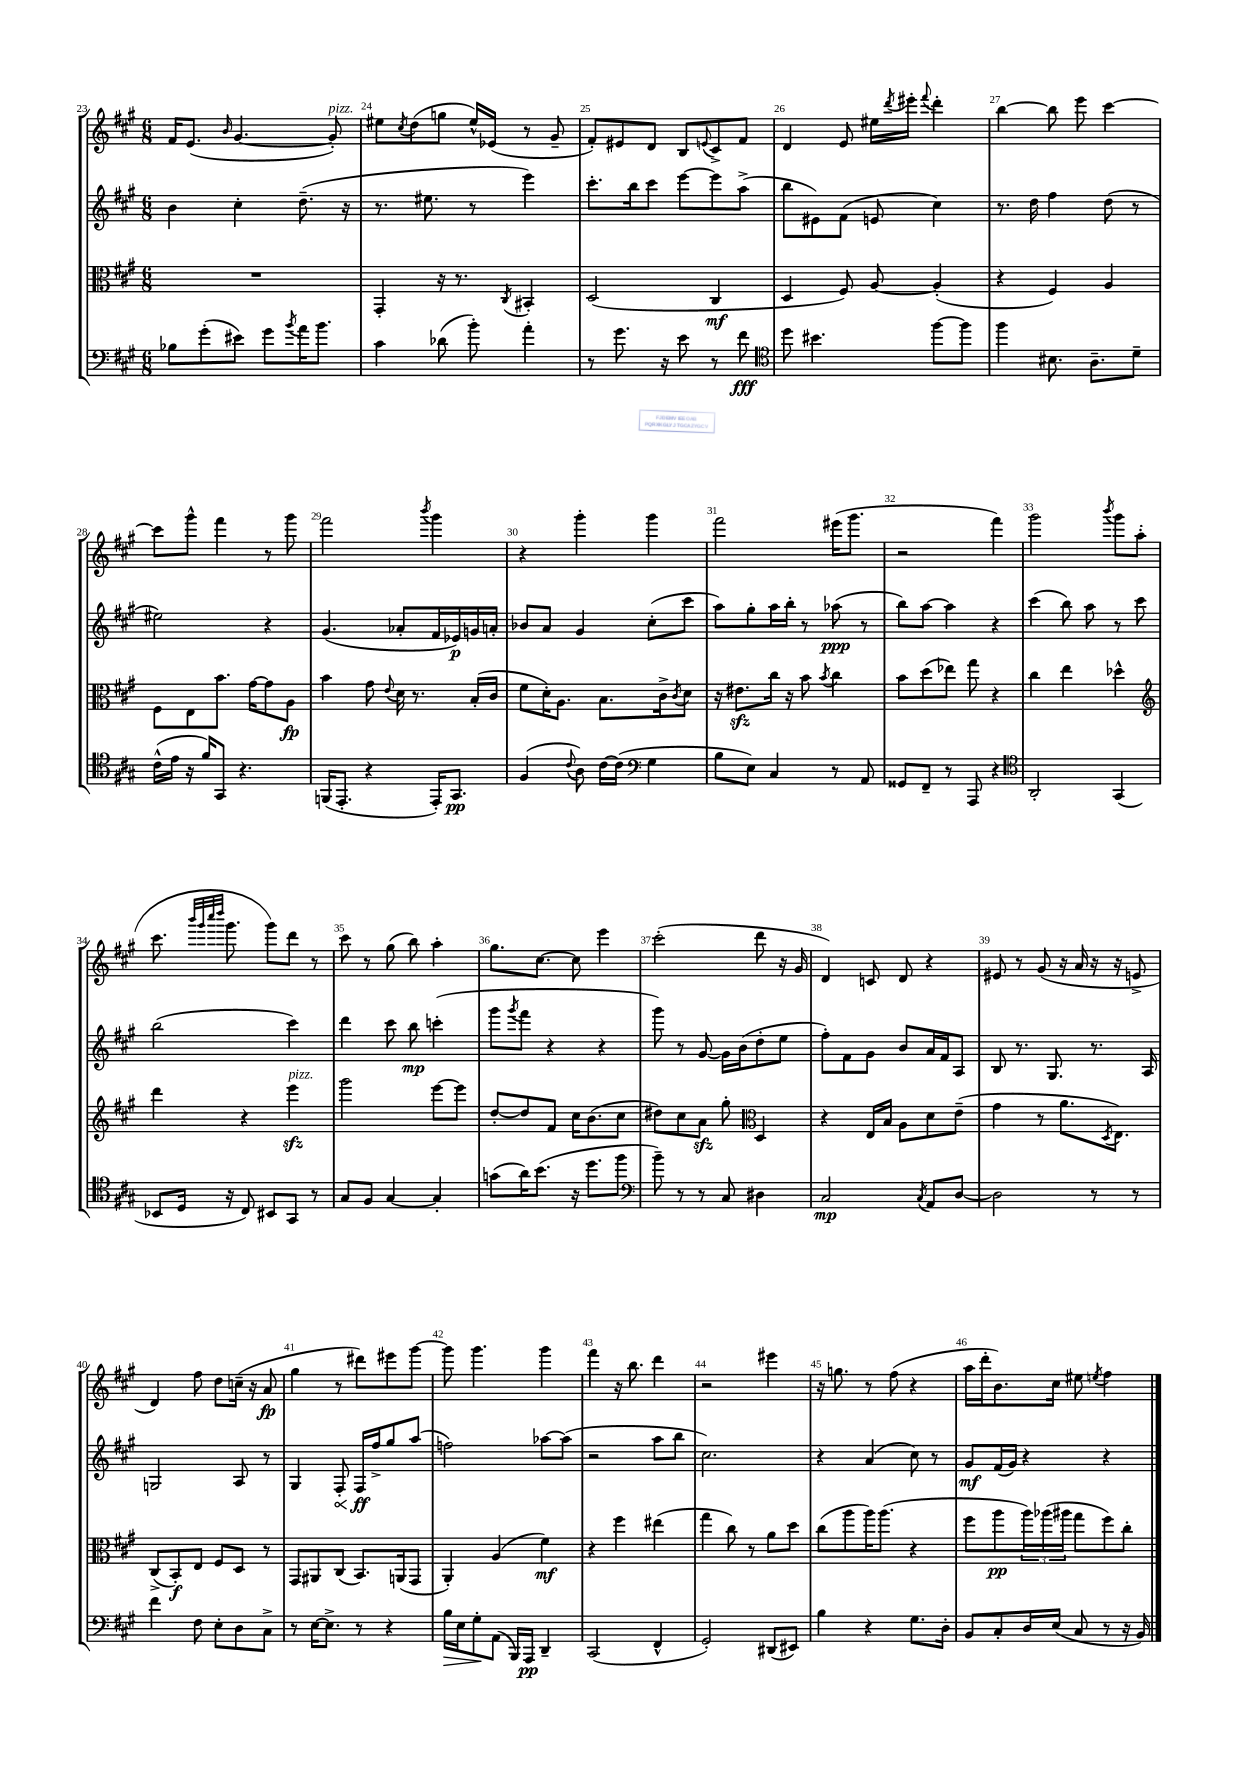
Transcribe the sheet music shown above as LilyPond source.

<<
\new StaffGroup <<
\new Staff = "s0" {
    \clef treble \key a \major \numericTimeSignature \time 6/8
    fis'16 e'8.( \grace { b'16 } gis'4.~ gis'8-.^\markup { \italic "pizz." }) |
    eis''8 \acciaccatura { cis''8 } d''8( g''8 eis''16-^) ees'16( r8 gis'8-- |
    fis'8-.) eis'8 d'8 b8 \appoggiatura { e'8 } cis'8-> fis'8 |
    d'4 e'8 eis''16 \acciaccatura { d'''8 } eis'''16-. \appoggiatura { fis'''8 } d'''4-. |
    b''4~ b''8 e'''8 cis'''4~ |
    cis'''8 gis'''8-^ fis'''4 r8 gis'''8 |
    fis'''2 \acciaccatura { b'''8 } gis'''4 |
    r4 gis'''4-. gis'''4 |
    fis'''2 eis'''16( gis'''8. |
    r2 fis'''4) |
    gis'''2 \acciaccatura { b'''8 } gis'''8 a''8-.( |
    cis'''8. \grace { b'''32 gis'''32 cis''''32 d''''32 } gis'''8. gis'''8) d'''8 r8 |
    cis'''8 r8 gis''8( b''8) a''4-. |
    gis''8. cis''8.~ cis''8 e'''4 |
    cis'''2-.( d'''8 r16 gis'16 |
    d'4) c'8 d'8 r4 |
    eis'8 r8 gis'8( r16 a'16 r16 r16 e'8-> |
    d'4) fis''8 d''8 c''16--( r16 a'8\fp |
    gis''4 r8 dis'''8) eis'''8 gis'''8~ |
    gis'''8 gis'''4. gis'''4 |
    fis'''4 r16 b''8. d'''4 |
    r2 eis'''4 |
    r16 g''8. r8 fis''8( r4 |
    a''16 d'''16-. b'8.) cis''16 eis''8 \acciaccatura { e''8 } fis''4 \bar "|." |
}
\new Staff = "s1" {
    \clef treble \key a \major \numericTimeSignature \time 6/8
    b'4 cis''4-. d''8.--( r16 |
    r8. eis''8. r8 e'''4) |
    cis'''8.-. b''16 cis'''8 e'''8~ e'''8 a''8->( |
    b''8 eis'8) fis'8( e'8 cis''4) |
    r8. d''16 fis''4 d''8( r8 |
    eis''2) r4 |
    gis'4.( aes'8-. fis'16 ees'16\p) g'16 a'16-. |
    bes'8 a'8 gis'4 cis''8-.( cis'''8 |
    a''8) gis''8-. a''16 b''16-. r8 aes''8\ppp( r8 |
    b''8) a''8~ a''4 r4 |
    cis'''4( b''8) a''8 r8 cis'''8 |
    b''2( cis'''4) |
    d'''4 cis'''8 b''8\mp c'''4-.( |
    gis'''8 \acciaccatura { gis'''8 } fis'''8 r4 r4 |
    gis'''8) r8 gis'8~ gis'16 b'16( d''8-. e''8 |
    fis''8-.) fis'8 gis'8 b'8 a'16 fis'16 a8 |
    b8 r8. gis8. r8. a16 |
    g2 a8 r8 |
    gis4 \once \override Hairpin.circled-tip = ##t fis8-.\< fis16\ff\! fis''16-> gis''8 a''8( |
    f''2) aes''8~ aes''8( |
    r2 a''8 b''8 |
    cis''2.) |
    r4 a'4( cis''8) r8 |
    gis'8\mf fis'16( gis'16) r4 r4 \bar "|." |
}
\new Staff = "s2" {
    \clef alto \key a \major \numericTimeSignature \time 6/8
    R2. |
    gis,4-. r16 r8. \acciaccatura { cis8 } bis,4-. |
    d2( cis4\mf |
    d4 fis8) a8~ a4-.( |
    r4 fis4) a4 |
    fis8 e8 b'8. gis'16~ gis'8 a8\fp |
    b'4 gis'8 \appoggiatura { e'8 } d'16 r8. b16-.( cis'16 |
    fis'8 d'16-.) a8. b8. cis'16-> \acciaccatura { cis'8 } d'8 |
    r16 eis'8.\sfz cis''16 r16 b'8 \acciaccatura { b'8 } cis''4 |
    b'8 d''8( ees''8) gis''8 r4 |
    cis''4 e''4 des''4-^ |
    \clef treble d'''4 r4 e'''4\sfz^\markup { \italic "pizz." } |
    gis'''2 e'''8~ e'''8 |
    d''8~-. d''8 fis'8 cis''16 b'8.( cis''8 |
    dis''8) cis''8 a'8\sfz gis''8-. \clef alto d4 |
    r4 e16 b16 a8 d'8 e'8--( |
    gis'4 r8 a'8. \acciaccatura { d8 } e8.) |
    cis8->( b,8-.\f) e8 fis8 d8 r8 |
    gis,8 ais,8 cis8( b,8.) a,16( gis,8 |
    a,4-.) a4( fis'4\mf) |
    r4 fis''4 eis''4( |
    gis''4 cis''8) r8 a'8 d''8 |
    cis''8( a''8 a''16) a''8.( r4 |
    fis''8 a''8\pp \tuplet 3/2 { a''16) aes''16( ais''16 } gis''8 fis''8) cis''8-. \bar "|." |
}
\new Staff = "s3" {
    \clef bass \key a \major \numericTimeSignature \time 6/8
    bes8 gis'8-.( eis'8) gis'8 \acciaccatura { b'8 } a'16 b'8. |
    cis'4 des'8( b'8-.) a'4-. |
    r8 gis'8. r16 e'8 r8 fis'8\fff |
    \clef tenor d''8 bis'4. fis''8~ fis''8 |
    fis''4 bis8. a8.-- d'8-- |
    cis'16-^( e'16 r16 fis'16) gis,8 r4. |
    f,16( e,8.-. r4 e,16-.) gis,8.\pp |
    fis4( \appoggiatura { cis'8 } a8) cis'16~ cis'16( \clef bass gis4 |
    b8 e8) cis4 r8 a,8 |
    gisis,8 fis,8-- r8 a,,8 r4 |
    \clef tenor a,2-. gis,4( |
    bes,8 d16 r16 cis8) bis,8 gis,8 r8 |
    gis8 fis8 gis4~ gis4-. |
    g'8( a'16) b'8.( r16 d''8. fis''8 |
    \clef bass b'8--) r8 r8 cis8 dis4 |
    cis2\mp \acciaccatura { cis8 } a,8 d8~ |
    d2 r8 r8 |
    fis'4 fis8 e8-. d8 cis8-> |
    r8 e16~ e8.-> r8 r4 |
    b16\> e16 gis8-.\! a,8( b,,16) a,,16\pp d,4-- |
    cis,2( fis,4-^ |
    gis,2-.) dis,8( eis,8) |
    b4 r4 gis8. d16-. |
    b,8 cis8-. d16 e16( cis8 r8 r16 b,16) \bar "|." |
}
>>
>>
\layout { \context { \Score currentBarNumber = #23 \override BarNumber.break-visibility = ##(#f #t #t) barNumberVisibility = #all-bar-numbers-visible } }
